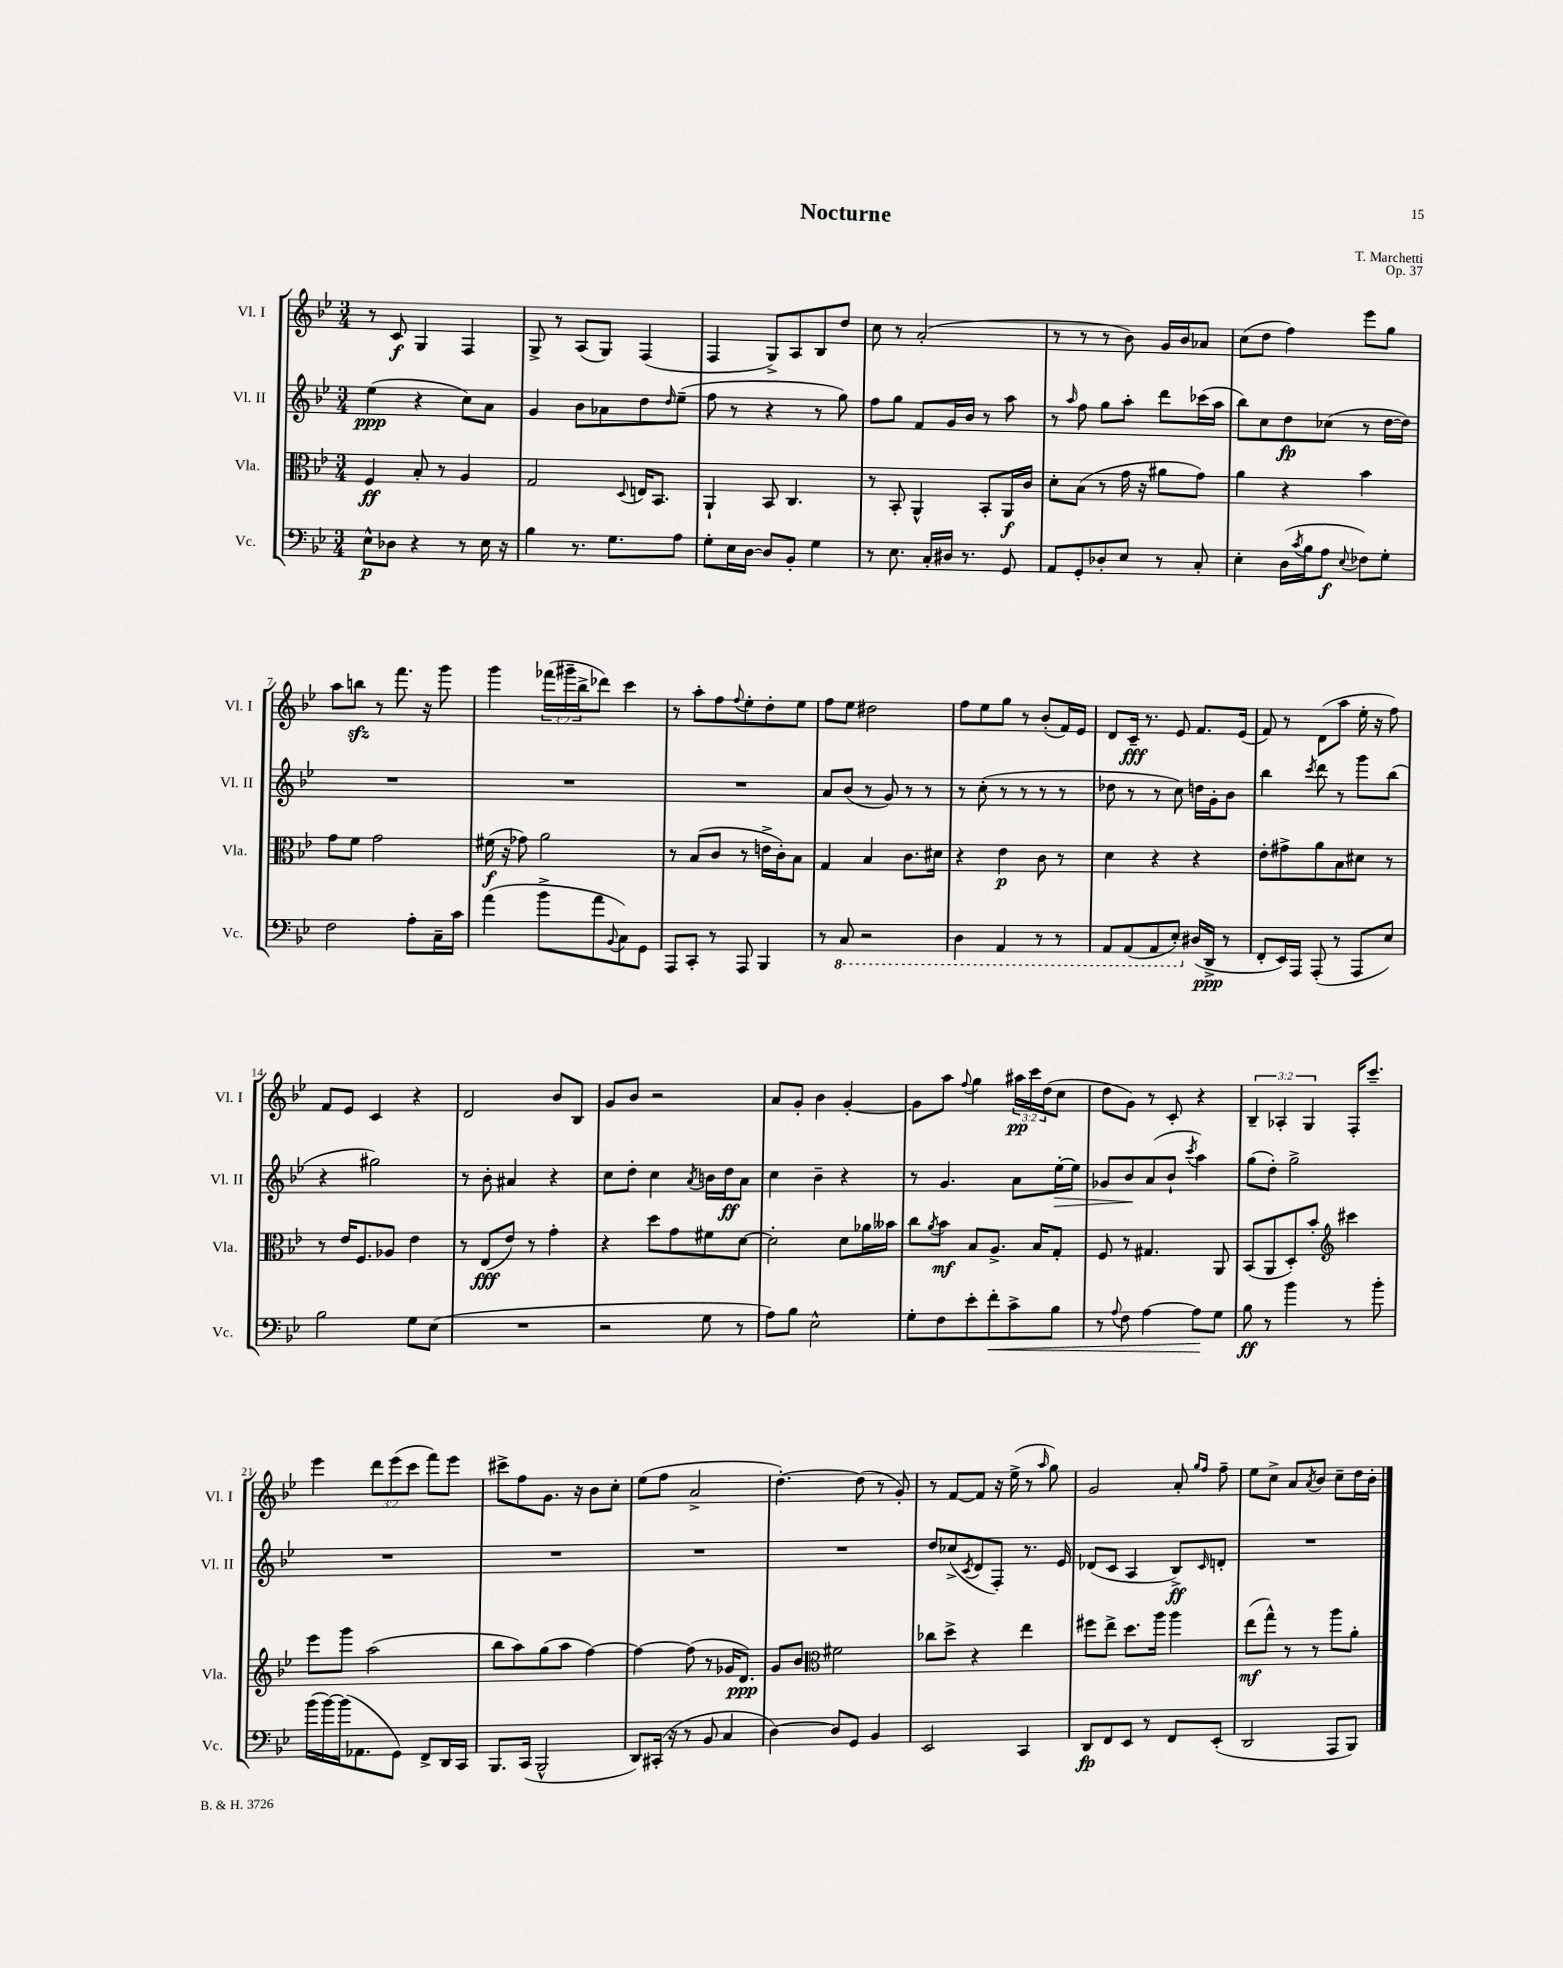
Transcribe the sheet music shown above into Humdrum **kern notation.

**kern	**kern	**kern	**kern
*staff4	*staff3	*staff2	*staff1
*clefF4	*clefC3	*clefG2	*clefG2
*k[b-e-]	*k[b-e-]	*k[b-e-]	*k[b-e-]
*M3/4	*M3/4	*M3/4	*M3/4
8E-^^	4F	(4ee-	8r
8D-	.	.	8c
4r	8B-'	4r	4G
.	8r	.	.
8r	4A	8cc)	4F
16E-	.	8a	.
16r	.	.	.
=	=	=	=
4B-	2G	4g	8G^
.	.	.	8r
8.r	.	8b-	(8A
.	.	8a-	8G)
8.G	.	.	.
.	8qqD	.	.
.	16E	8dd	(4F
.	8.BB-	.	.
.	.	16qqdd	.
8A	.	(8ee-~	.
=	=	=	=
8G'	4AA`	8ff	4F
16E-	.	8r	.
[16D	.	.	.
8D]	8BB-	4r	8G^)
8BB-'	4.C	.	8A
4G	.	8r	8B-
.	.	8gg)	8dd
=	=	=	=
8r	8r	8ff	8cc
8.E-	8BB-'	8gg	8r
.	4AA^^	8f	(2a'
16C'	.	.	.
16D#	.	16g	.
8.r	.	16b-	.
.	8BB-'	8r	.
8GG	16AA	8aa	.
.	16c	.	.
=	=	=	=
8AA	8d'	8r	8r
.	.	16qqaa	.
8GG'	(8B-	8ff	8r
8D-'	8r	8gg	8r
8E-	16g	8aa'	8b-)
.	16r	.	.
8r	8a#	8ddd	16g
.	.	.	16b-
8C'	8g)	(16ccc-	8a-
.	.	16aa	.
=	=	=	=
4E-'	4a	8bb-)	(8cc
.	.	8cc	8dd
(16D	4r	8dd	4ff)
8qc	.	.	.
16B-	.	.	.
8A	.	(8cc-	.
8qqE-	.	.	.
8F-)	4b-	8r	8eee-
8G'	.	[16dd	8gg
.	.	16dd])	.
=	=	=	=
2F	8g	2.r	8aa
.	8f	.	8bb
.	2g	.	8r
.	.	.	8.fff
8A'	.	.	.
.	.	.	16r
16C~	.	.	8ggg
16c	.	.	.
=	=	=	=
(4a	(16f#	2.r	4ggg
.	16r	.	.
.	8g-)	.	.
8b-^	2a	.	(24fff-
.	.	.	24ggg#~
.	.	.	24bb-^
8a	.	.	8ddd-)
8qqBB-	.	.	.
8C)	.	.	4ccc
8GG	.	.	.
=	=	=	=
8AAA	8r	2.r	8r
8CC'	(8B-	.	8aa'
8r	8c	.	8ff
.	.	.	8qqff
8AAA	8r	.	8ee-'
4BBB-	16e^	.	8dd'
.	16c')	.	.
.	8B-	.	8ee-
=	=	=	=
8r	4G	8a	8ff
8CC	.	(8b-	8ee-
2r	4B-	8r	2dd#
.	.	8g)	.
.	8.c	8r	.
.	.	8r	.
.	16d#	.	.
=	=	=	=
4DD	4r	8r	8ff
.	.	(8cc'	8ee-
4AAA	4e-	8r	8gg
.	.	8r	8r
8r	8c	8r	(8b-'
8r	8r	8r	16f)
.	.	.	16e-
=	=	=	=
8AAA	4d	8dd-	8d
(8AAA	.	8r	16c~
.	.	.	8.r
8AAA	4r	8r	.
8EE-')	.	8cc)	8e-
(16D#	4r	16dd	8.f
16DD^	.	16g'	.
8r	.	8b-	.
.	.	.	(16e-
=	=	=	=
8FF'	8e-'	4bb-	8f)
16EE-)	8g#^	.	8r
16AAA	.	.	.
.	.	8qccc	.
(8AAA'	8a	8ddd	(8d
8r	8B-	8r	8aa
8AAA	8d#	8ggg	16ee-'
.	.	.	16r
8E-)	8r	(8bb-	8ff)
=	=	=	=
2B-	8r	4r	8f
.	16e-	.	8e-
.	8.F	.	.
.	.	2gg#)	4c
.	8A-	.	.
8G	4e-	.	4r
(8E-	.	.	.
=	=	=	=
2.r	8r	8r	2d
.	(8E-	8b-'	.
.	8e-)	4a#	.
.	8r	.	.
.	4g'	4r	8b-
.	.	.	8B-
=	=	=	=
2r	4r	8cc	8g
.	.	8dd'	8b-
.	8dd	4cc	2r
.	8g	.	.
.	.	8qa	.
8G	8f#	16b	.
.	.	16dd	.
8r	[8d	8a	.
=	=	=	=
8A)	2d']	4cc	8a
8B-	.	.	8g'
2E-^^	.	4b-~	4b-
.	8d	4r	[4g'
.	16a-	.	.
.	16b--	.	.
=	=	=	=
8G'	8cc	8r	8g]
.	8qa	.	.
8F	8b-	4.g	8aa
.	.	.	8qqff
8e-'	8B-	.	4gg
8f'	8.A^	.	.
8c^	.	8a	24aa#
.	.	.	24ccc
.	16B-	.	.
.	.	.	(24dd
8B-	8G'	[16ee-'	8cc
.	.	16ee-]	.
=	=	=	=
8r	8F	8g-	8dd
8qqA	.	.	.
8F	8r	8b-	8g)
[4A	4.G#	(8a	8r
.	.	8b-`	8c'
.	.	8qccc	.
8A]	.	4aa)	4r
8G	8AA	.	.
=	=	=	=
8B-	(8BB-	(8gg	6B-~
8r	8AA	8dd')	.
.	.	.	6A-'
4b-	8D')	2gg^	.
.	.	.	6G
.	8b-'	.	.
*	*clefG2	*	*
8r	4ccc#	.	16F'
.	.	.	8.ccc~
8b-'	.	.	.
=	=	=	=
(16b-	8eee-	2.r	4eee-
[16b-)	.	.	.
(16b-]	8ggg	.	.
8.AA-	.	.	.
.	(2aa	.	12ddd
.	.	.	(12eee-
8GG)	.	.	.
.	.	.	12ccc
8FF^	.	.	8fff)
16DD	.	.	8eee-
16CC	.	.	.
=	=	=	=
8.BBB-	8bb-	2.r	8ccc#^
.	8aa)	.	8ff
(16CC	.	.	.
2BBB-^^	(8gg	.	8.g
.	8aa	.	.
.	.	.	16r
.	[4ff)	.	8b-
.	.	.	8cc'
=	=	=	=
8DD)	4ff_	2.r	(8ee-
(16CC#'	.	.	8ff
16r	.	.	.
8r	(8ff]	.	2a^
8BB-	8r	.	.
4C	16g-	.	.
.	8.d)	.	.
=	=	=	=
[4D)	8g	2.r	[4.dd')
.	8b-	.	.
*	*clefC3	*	*
8D]	2f#	.	.
8GG	.	.	(8dd]
4BB-	.	.	8r
.	.	.	8g')
=	=	=	=
2EE-	8cc-	8dd	8r
.	8dd^	(8cc-^	[8f
.	.	8qc	.
.	4r	8d	8f]
.	.	8F')	16r
.	.	.	(16ee-^
4CC	4ee-	8.r	8r
.	.	.	16qqaa
.	.	.	8gg)
.	.	16e-	.
=	=	=	=
8DD	8ff#	(8d-	2g
8FF	8ee-^	8c	.
8EE-	8.dd	4A	.
8r	.	.	.
.	16aa	.	.
8FF	4aa	8B-^)	8a'
.	.	.	16qqgg
.	.	16qqc	16qqff
(8EE-'	.	8d'	8ff~
=	=	=	=
2DD	(8ee-	2.r	8ee-
.	8gg^^)	.	8cc^
.	8r	.	8a
.	.	.	8qa
.	8r	.	8b-
8AAA	8aa	.	8cc~
8BBB-)	8a'	.	16dd
.	.	.	16b-'
==	==	==	==
*-	*-	*-	*-
